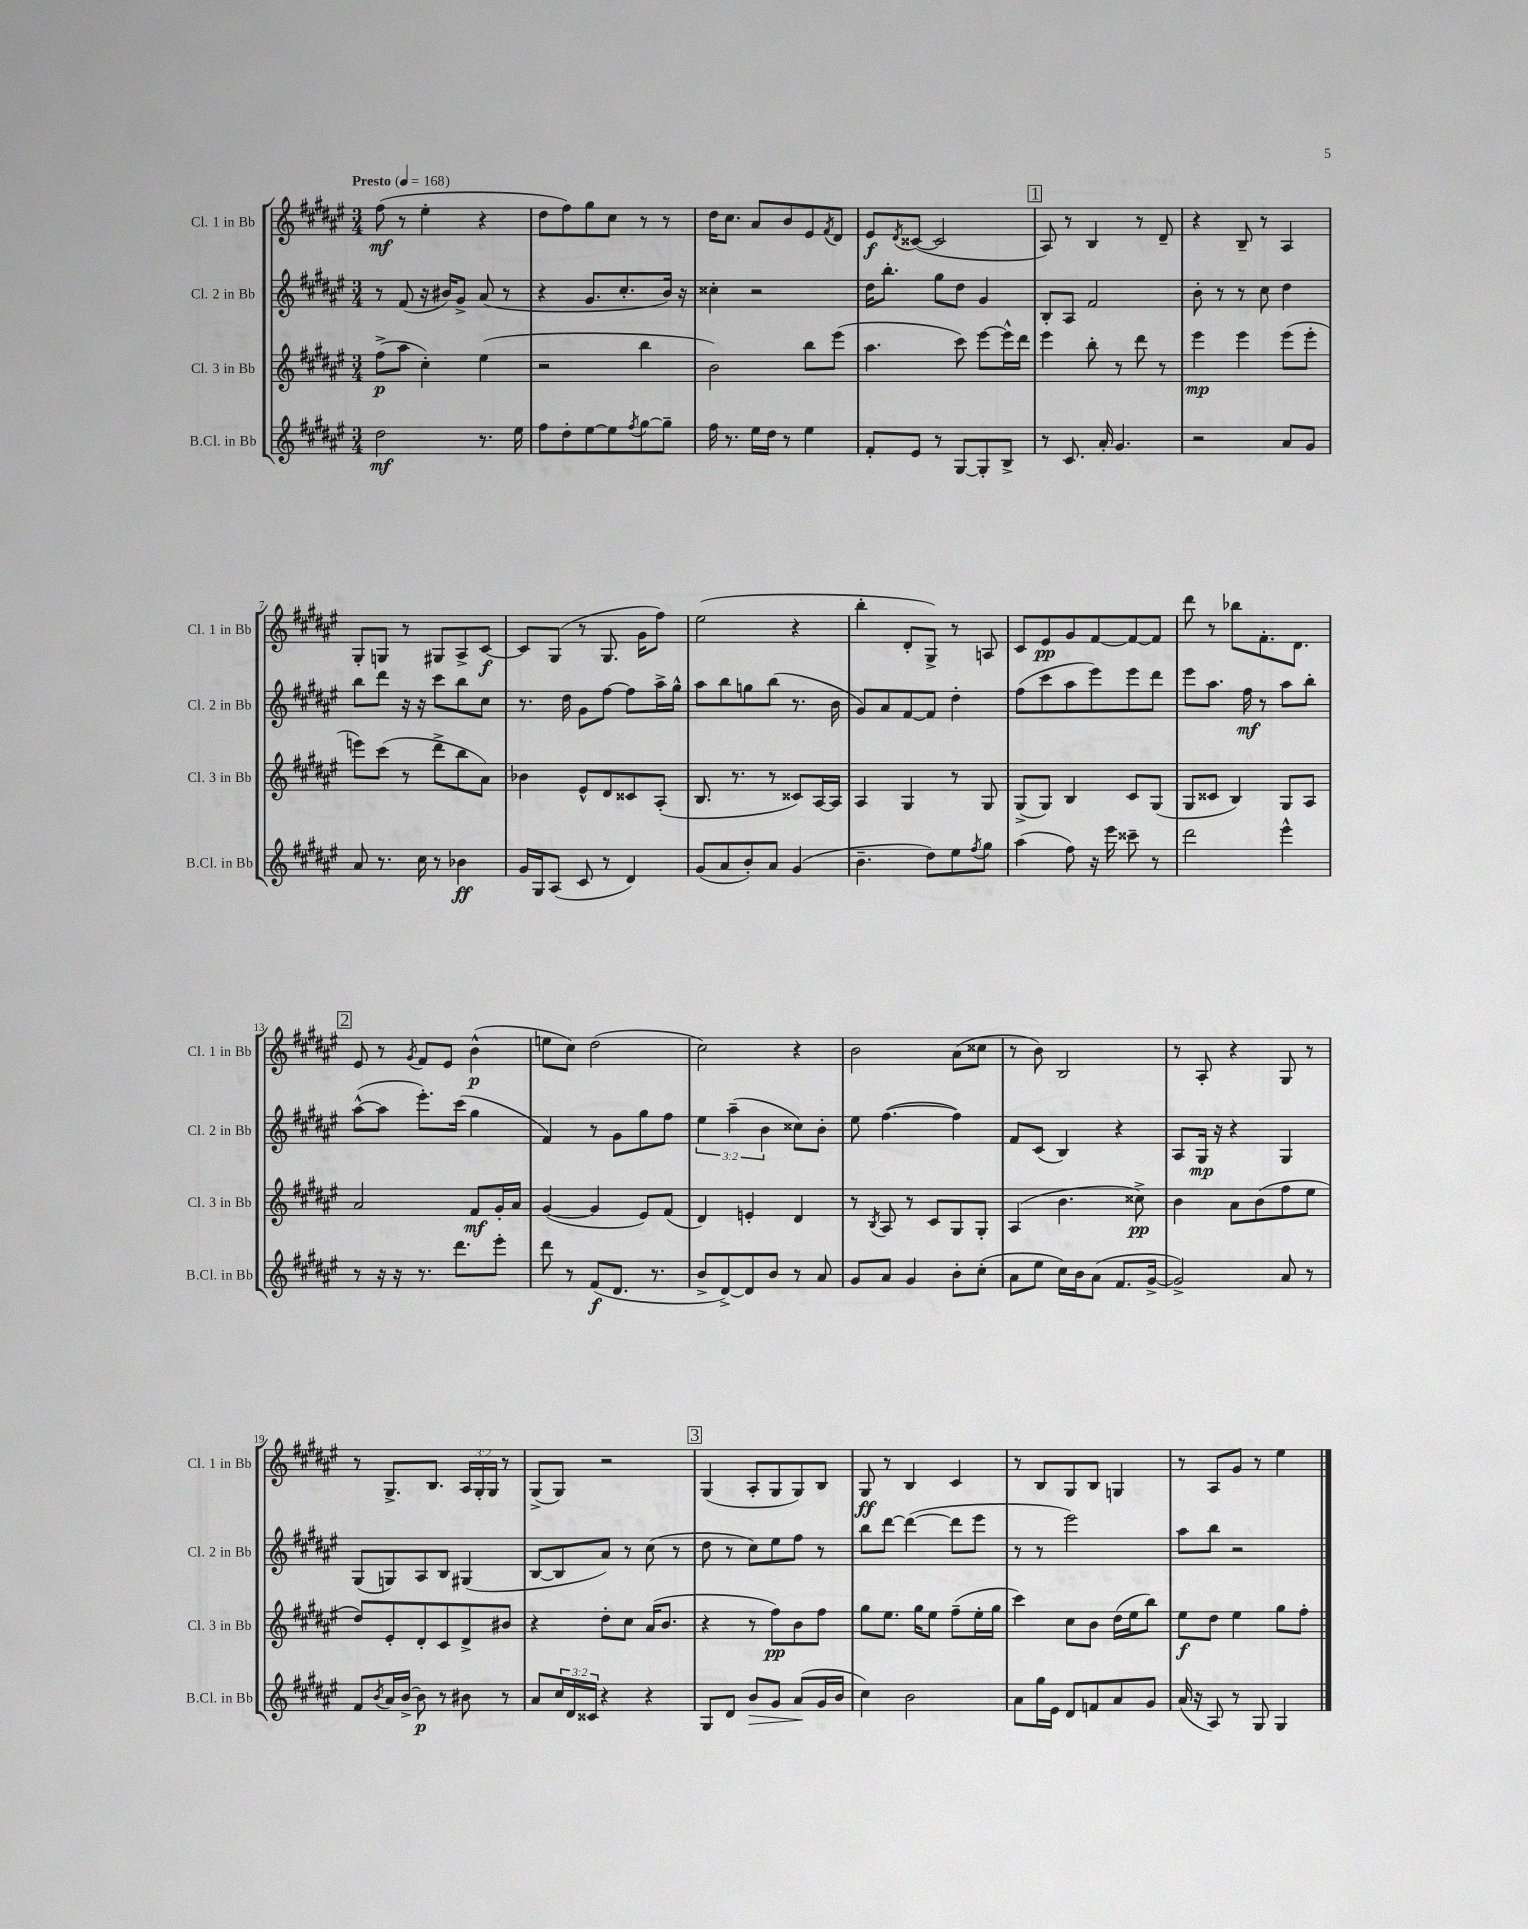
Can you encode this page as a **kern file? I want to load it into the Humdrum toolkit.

**kern	**kern	**kern	**kern
*staff4	*staff3	*staff2	*staff1
*clefG2	*clefG2	*clefG2	*clefG2
*k[f#c#g#d#a#e#]	*k[f#c#g#d#a#e#]	*k[f#c#g#d#a#e#]	*k[f#c#g#d#a#e#]
*M3/4	*M3/4	*M3/4	*M3/4
*MM168	*MM168	*MM168	*MM168
2dd#	(8ff#^	8r	(8ff#
.	8aa#	(8f#	8r
.	4cc#')	16r	4ee#'
.	.	16b#)	.
.	.	8g#^	.
8.r	(4ee#	(8a#	4r
.	.	8r	.
16ee#	.	.	.
=	=	=	=
8ff#	2r	4r	8dd#
8dd#'	.	.	8ff#)
[8ee#	.	8.g#	8gg#
8ee#]	.	.	8cc#
.	.	8.cc#'	.
8qff#	.	.	.
[8gg#	4bb	.	8r
8gg#~]	.	16b)	8r
.	.	16r	.
=	=	=	=
16ff#	2b)	4cc##'	16dd#
8.r	.	.	8.cc#
16ee#	.	2r	8a#
16dd#	.	.	.
8r	.	.	8b
4ee#	8bb	.	8e#
.	.	.	8qf#
.	(8eee#	.	8d#
=	=	=	=
8f#'	4.aa#	16dd#	8e#
.	.	8.bb'	.
.	.	.	8qd#
8e#	.	.	([8c##
8r	.	8gg#	2c##]
[8G#	8ccc#)	8dd#	.
8G#']	[8eee#	4g#	.
8B^	16eee#^^]	.	.
.	16ddd#	.	.
=	=	=	=
8r	4eee#	8B'	8A#)
8.c#	.	8A#	8r
.	8bb'	2f#	4B
16a#'	.	.	.
4.g#	8r	.	.
.	8ddd#	.	8r
.	8r	.	8d#~
=	=	=	=
2r	4eee#	8b'	4r
.	.	8r	.
.	4eee#	8r	8B~
.	.	8cc#	8r
8a#	(8eee#	4dd#	4A#
8g#	8eee#'	.	.
=	=	=	=
8a#	8eee)	8bb	8G#'
8.r	(8ccc#	8ddd#	8G
.	8r	16r	8r
16cc#	.	16r	.
8r	8ddd#^	8ccc#	8G#
4b-	8bb	8bb	8A#^
.	8a#)	8cc#	[8c#
=	=	=	=
16g#	4b-	8.r	8c#]
16G#	.	.	.
(8A#	.	.	(8G#
.	.	16dd#	.
8c#	8e#^^	8g#	8r
8r	8d#	[8ff#	8.G#
4d#)	8c##	8ff#]	.
.	.	.	16g#
.	(8A#'	16aa#^	8ff#)
.	.	16gg#^^	.
=	=	=	=
(8g#	8.B	8aa#	(2ee#
8a#	.	8bb	.
.	8.r	.	.
8b')	.	8gg	.
8a#	8r	(8bb	.
(4g#	8c##)	8.r	4r
.	[16A#	.	.
.	16A#]	16b	.
=	=	=	=
4.b~	4A#	8g#)	4bb'
.	.	8a#	.
.	4G#	[8f#	8d#'
8dd#)	.	8f#]	8G#^)
8ee#	8r	4dd#'	8r
8qff#	.	.	.
8gg#	8G#	.	8A
=	=	=	=
(4aa#	(8G#^	(8ff#	8c#
.	8G#)	8ccc#	8e#
8ff#)	4B	8aa#	8g#
16r	.	8eee#)	[8f#
16eee#	.	.	.
8ccc##~	8c#	8eee#	8f#_
8r	(8G#	8ddd#	8f#]
=	=	=	=
2ddd#	8G#	8eee#	8ddd#
.	8c##	8.aa#	8r
.	4B)	.	8bb-
.	.	16ff#	.
.	.	8r	8.f#'
4eee#^^	8G#	8aa#	.
.	.	.	8.d#
.	8A#	8bb'	.
=	=	=	=
8r	2a#	([8aa#^^	8e#
16r	.	8aa#]	8r
16r	.	.	.
.	.	.	8qg#
8.r	.	8.eee#')	8f#
.	.	.	8e#
8.ddd#	.	(16ccc#	.
.	8f#	4gg#	(4b^^
8eee#'	16g#'	.	.
.	16a#	.	.
=	=	=	=
8ddd#	([4g#	4f#)	8ee
8r	.	.	8cc#)
(8f#	4g#]	8r	(2dd#
8.d#	.	8g#	.
.	8e#)	8gg#	.
8.r	.	.	.
.	(8f#	8ff#	.
=	=	=	=
8b^	4d#)	6ee#	2cc#)
[8d#^)	.	.	.
.	.	(6aa#~	.
8d#]	4e'	.	.
.	.	6b	.
8b	.	.	.
8r	4d#	8cc##)	4r
8a#	.	8b'	.
=	=	=	=
8g#	8r	8ee#	2b
.	8qB	.	.
8a#	8A#	([4.ff#	.
4g#	8r	.	.
.	8c#	.	.
8b'	8G#	4ff#])	(8a#
(8cc#'	8G#'	.	8cc##
=	=	=	=
8a#	(4A#	8f#	8r
8ee#	.	(8c#	8b)
16cc#)	4.b	4B)	2B
16b	.	.	.
(8a#	.	.	.
8.f#	.	4r	.
.	8cc##^)	.	.
[16g#^	.	.	.
=	=	=	=
2g#^])	4b	8A#	8r
.	.	16G#	8A#'
.	.	16r	.
.	8a#	4r	4r
.	(8b	.	.
8a#	8ff#	4G#	8G#
8r	8ee#	.	8r
=	=	=	=
8f#	8dd#)	(8G#	8r
8qb	.	.	.
16a#	8e#'	8G)	8.G#^
[16b^	.	.	.
8b]	8d#'	8A#	.
.	.	.	8.B
8r	8c#	8B	.
8b#	8d#^	(4G#	24A#
.	.	.	24G#'
.	.	.	24G#
8r	8b#	.	8r
=	=	=	=
8a#	4r	[8B	(8G#^
24cc#	.	8B]	8G#)
24d#	.	.	.
24c##	.	.	.
4r	8dd#'	8a#)	2r
.	8cc#	8r	.
4r	(16a#	(8cc#	.
.	8.b	.	.
.	.	8r	.
=	=	=	=
8G#	4r	8dd#	(4G#
8d#	.	8r	.
8b	8r	8cc#)	8A#'
8g#	8ff#)	8ee#	8G#
(8a#	8b	8ff#	8G#)
16g#	8ff#	8r	8B
16b	.	.	.
=	=	=	=
4cc#)	8gg#	8bb	8G#
.	8.ee#	[8ddd#	8r
2b	.	(4ddd#_	4B
.	16gg#	.	.
.	8ee#	.	.
.	(8ff#~	8ddd#]	4c#
.	16ee#'	8eee#	.
.	16gg#	.	.
=	=	=	=
8a#	4ccc#)	8r	8r
16gg#	.	8r	8B
16e#	.	.	.
8d#	8cc#	2eee#)	8G#
8f	8b	.	8B
8a#	(16dd#	.	4G
.	16ee#	.	.
8g#	8bb)	.	.
=	=	=	=
(16a#	8ee#	8aa#	8r
16r	.	.	.
8A#)	8dd#	8bb	8A#
8r	4ee#	2r	8g#
8G#	.	.	8r
4G#	8gg#	.	4ee#
.	8ff#'	.	.
==	==	==	==
*-	*-	*-	*-
